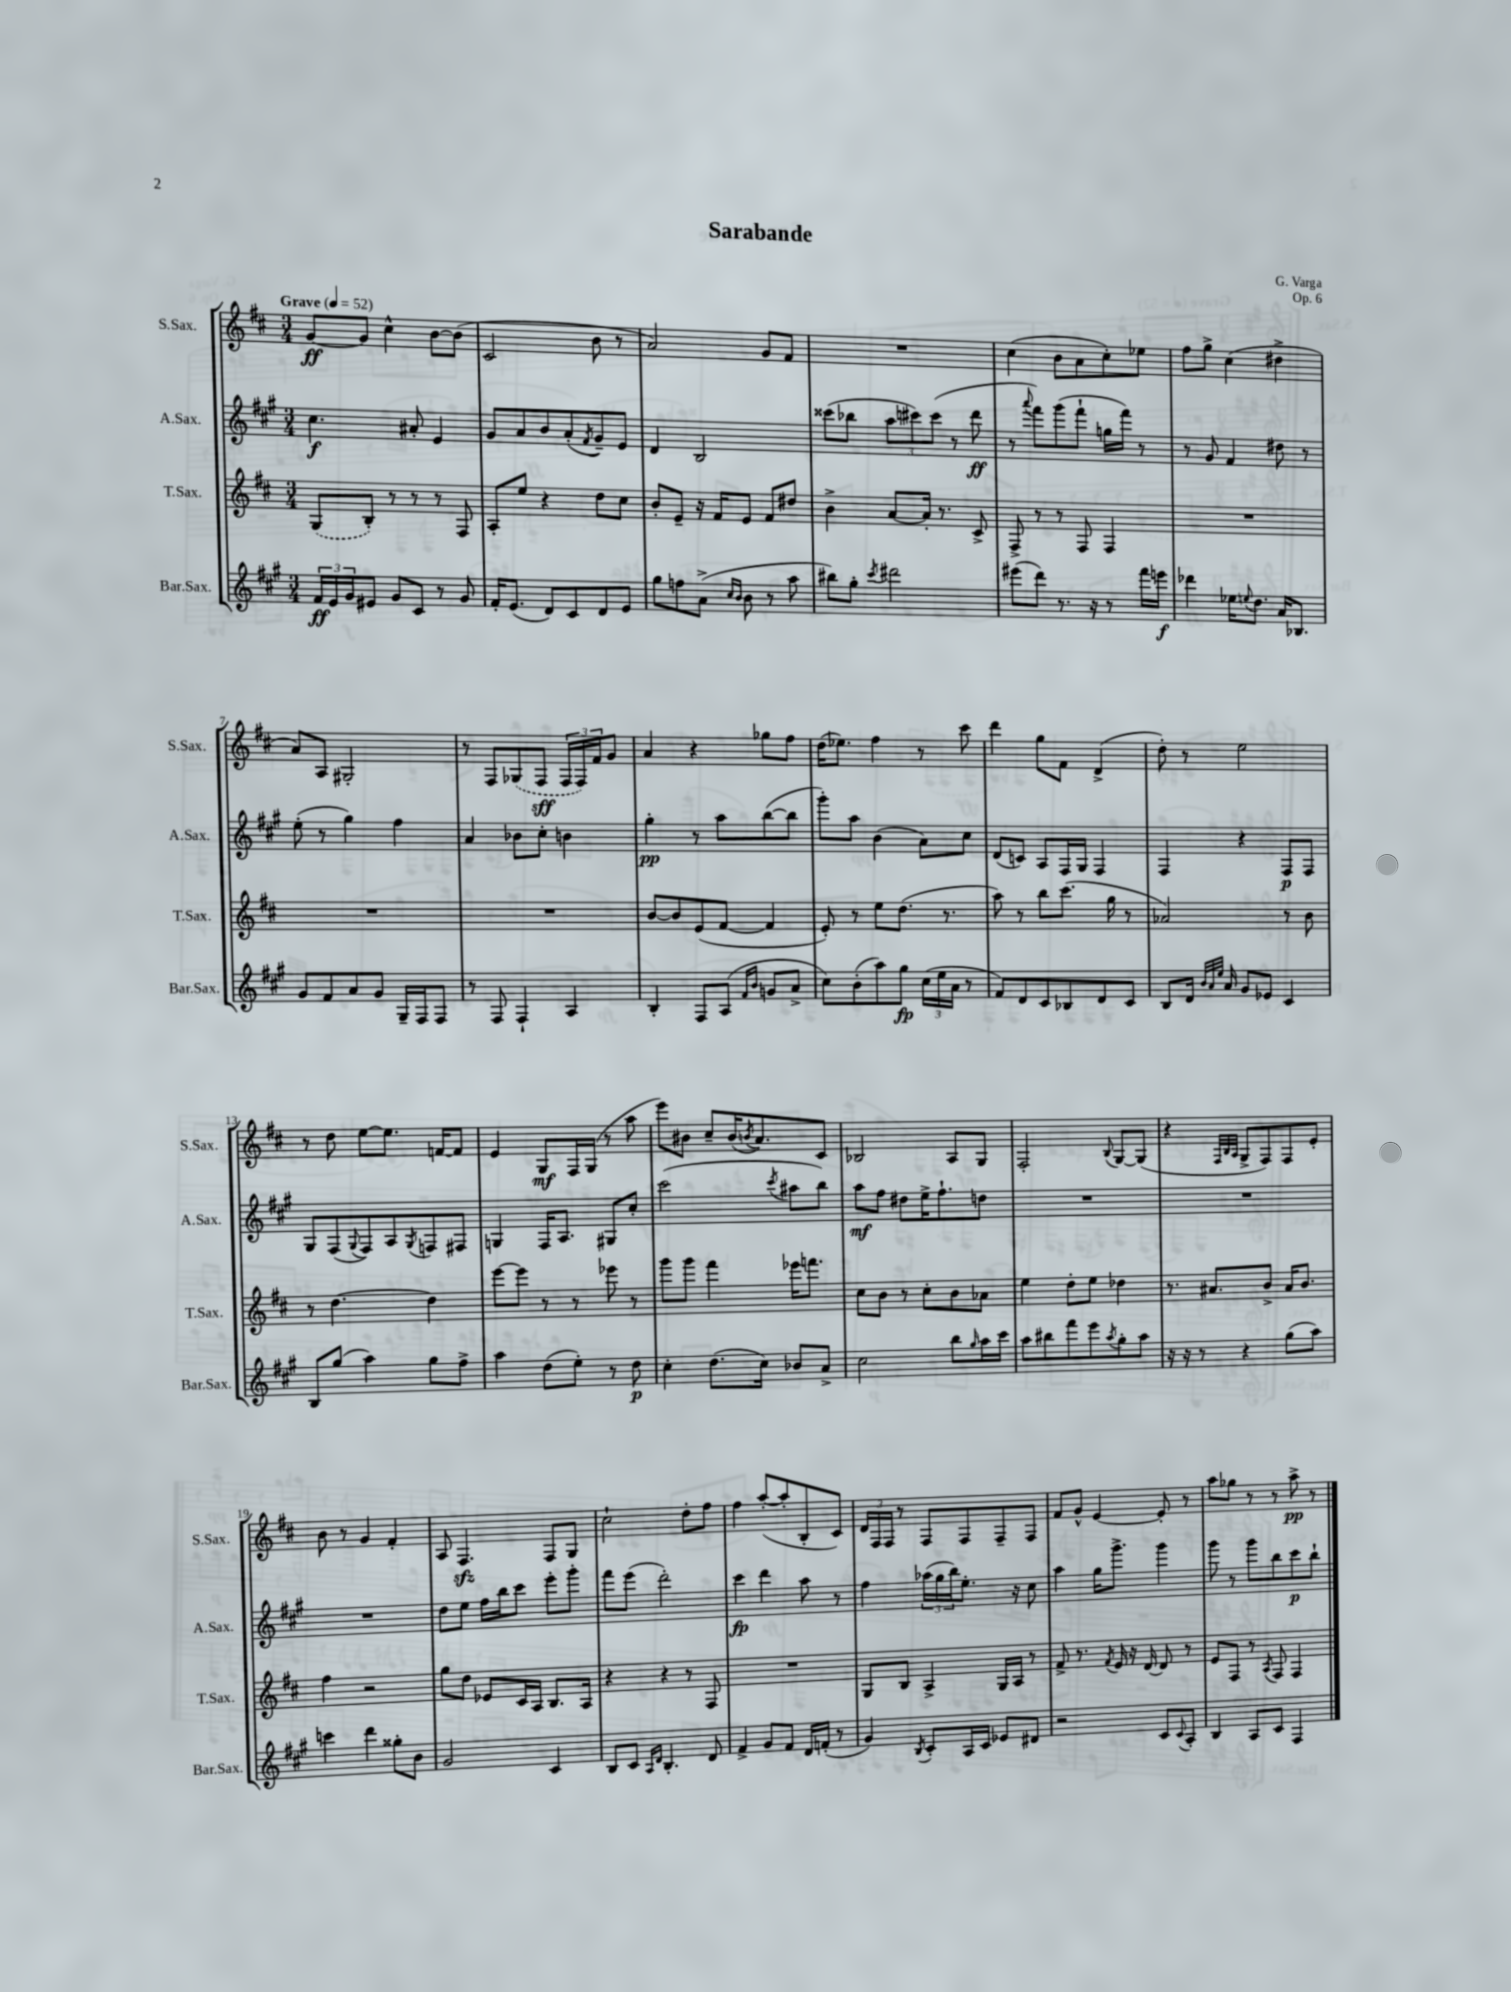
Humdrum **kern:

**kern	**kern	**kern	**kern
*staff4	*staff3	*staff2	*staff1
*clefG2	*clefG2	*clefG2	*clefG2
*k[f#c#g#]	*k[f#c#]	*k[f#c#g#]	*k[f#c#]
*M3/4	*M3/4	*M3/4	*M3/4
*MM52	*MM52	*MM52	*MM52
24f#	(8G	4.cc#	[8g
24e	.	.	.
24g#	.	.	.
8e#	8B')	.	8g]
8g#	8r	.	4cc#^^
8c#	8r	8a#'	.
8r	8r	4e	[8b
8g#	8F#	.	(8b]
=	=	=	=
16f#'	8A'	8g#	2c#
(8.e	.	.	.
.	8ee	8a	.
8d)	4r	8b	.
8c#	.	(8a'	.
.	.	8qf#	.
8d	8dd	8g#~)	8b
8e	8cc#	8e	8r
=	=	=	=
8gg#	8b'	4d	2a)
8ff	8e~	.	.
(8a^	16r	2B	.
.	16f#	.	.
16qqcc#	.	.	.
16qqb	.	.	.
8b	8e	.	.
8r	8f#	.	8g
8aa	8dd#	.	8f#
=	=	=	=
8bb#)	4b^	(8ccc##	2.r
8gg#'	.	8bb-	.
8qccc#	.	.	.
2ddd#	[8a	12aa	.
.	.	12ccc#)	.
.	16a']	.	.
.	.	(12ccc#	.
.	8.r	.	.
.	.	8r	.
.	8c#^	8ddd	.
=	=	=	=
(8eee#	8F#^	8r	(4cc#
.	.	8qqaaa	.
8ddd)	8r	8fff#)	.
8.r	8r	(8ggg#	8b
.	8F#	8fff#`	8a
16r	.	.	.
8r	4F#	16gg	8cc#')
.	.	16fff#)	.
16fff#	.	8r	8ee-
16eee	.	.	.
=	=	=	=
4ddd-	2.r	8r	8ff#
.	.	8g#	8gg^
16ee-	.	4f#	(4cc#
8qqee	.	.	.
8.dd	.	.	.
16a	.	8dd#	4dd#^
8.B-	.	.	.
.	.	8r	.
=	=	=	=
8g#	2.r	(8ee'	8a)
8f#	.	8r	8A
8a	.	4gg#)	2G#'
8g#	.	.	.
16G#~	.	4ff#	.
16F#	.	.	.
8F#	.	.	.
=	=	=	=
8r	2.r	4a	8r
8F#	.	.	8F#
4F#`	.	8b-	(8G-
.	.	8cc#'	8F#
4A	.	4b	24F#
.	.	.	24F#)
.	.	.	24f#
.	.	.	8g
=	=	=	=
4B'	[8b	4gg#'	4a
.	8b]	.	.
8F#	(8e	8r	4r
(8A	[8f#	8aa	.
16qqf#	.	.	.
16qqb	.	.	.
8g	4f#]	([8bb	8gg-
8a^	.	8bb]	8ff#
=	=	=	=
8cc#)	8e')	8ggg#')	(16dd
.	.	.	8.ee-)
(8b'	8r	8aa	.
8aa)	8ee	(4b	4ff#
8gg#	(8.dd	.	.
(24cc#	.	8a)	8r
24ee	.	.	.
.	8.r	.	.
24a	.	.	.
8r	.	8cc#	8ccc#
=	=	=	=
8f#)	8aa)	(8d	4ddd
8d	8r	8c)	.
8c#	8bb	8A	8gg
8B-	(8.ccc#	16F#	8f#
.	.	16G#	.
8d	.	4F#	(4d^
.	16gg	.	.
8c#	8r	.	.
=	=	=	=
8B	2a-)	4F#	8dd')
16d	.	.	8r
32qqb	.	.	.
32qqa	.	.	.
32qqee	.	.	.
16a	.	.	.
8g#	.	4r	2ee
8e-	.	.	.
4c#	8r	8F#	.
.	8b	8F#	.
=	=	=	=
8B	8r	8G#	8r
(8gg#	[4.dd	(8F#	8dd
.	.	8qqG#	.
4aa)	.	8F#)	[8ee
.	.	8A	8.ee]
.	.	8qG#	.
8gg#	4dd]	8F	.
.	.	.	[16f
8ff#^	.	8F#	8f]
=	=	=	=
4aa	[8eee	4G	4e
.	8eee]	.	.
(8dd	8r	16F#	8G
.	.	8.A	.
8ee')	8r	.	16F#
.	.	.	(16G
8r	8eee-	8G#	8r
8dd	8r	8cc#'	8aa
=	=	=	=
4cc#'	8ggg	(2ccc#	8eee)
.	8ggg	.	8b#
(8.dd	4fff#	.	8cc#~
.	.	.	(16b#
.	.	.	8qb
16cc#)	.	.	8.a)
.	.	8qccc#	.
8b-	16eee-	8aa#	.
.	8.fff	.	.
8a^	.	8bb)	8c#
=	=	=	=
2cc#	8cc#	8aa	2B-
.	8b	8ff#	.
.	8r	8dd#	.
.	8cc#'	16ee^	.
.	.	8.ff#`	.
8bb	8b	.	8A
16qqgg#	.	.	.
16aa	8a-	8dd	8G
16ccc#	.	.	.
=	=	=	=
8aa	4ee	2.r	2F#'
8bb#	.	.	.
8fff#	8dd'	.	.
8eee	8ee	.	.
8qaa	.	.	8qqB
8gg#'	4dd-	.	[8G
8aa	.	.	(8G]
=	=	=	=
16r	8.r	2.r	4r
16r	.	.	.
8r	.	.	.
.	8.a#	.	.
.	.	.	32qqF#
.	.	.	32qqB
.	.	.	32qqA
4r	.	.	8G^
.	8b^	.	8F#)
(8gg#	16a#	.	8F#
.	8.b	.	.
8aa)	.	.	8e'
=	=	=	=
4ccc	4ff#	2.r	8b
.	.	.	8r
4ddd	2r	.	4g
8gg##'	.	.	4f#'
8b	.	.	.
=	=	=	=
2g#	8gg	8dd	8A
.	8dd	8ee	4.F#
.	8e-	16ff#	.
.	.	16bb	.
.	16c#	8ccc#	.
.	16A	.	.
4c#	8.B	8eee'	8F#
.	.	8ggg#'	8G
.	16A	.	.
=	=	=	=
8B	4r	8fff#	2cc#`
8c#	.	(8eee	.
16qqA	.	.	.
16qqd	.	.	.
4.B'	4r	2ddd')	.
.	8r	.	8dd'
8d	8F#	.	8ff#
=	=	=	=
4f#^	2.r	4ccc#	4ff#
8g#	.	4ddd	([8aa'
8f#	.	.	8aa']
16d	.	8aa	8B'
(16f'	.	.	.
8r	.	8r	8c#)
=	=	=	=
4g#)	8G	4ff#	24d
.	.	.	24F#
.	.	.	24F#
.	8B	.	8r
8qB	.	.	.
8c#'	4A^	(24aa-	8F#
.	.	24gg#	.
.	.	24bb)	.
16A	.	8.ee'	8F#
16c#	.	.	.
8e-	16G	.	8F#~
.	16A	16r	.
8d#	8r	8cc#	8F#
=	=	=	=
2r	8f#^	4aa	8f#
.	8.r	.	8g^^
.	.	16gg#	[4e
.	8qf#	.	.
.	16e	8.ggg#^	.
.	16r	.	.
.	[16d	.	.
8c#	8d]	4ggg#	8e']
8qqc#	.	.	.
8A'	8r	.	8r
=	=	=	=
4B	8e	8ggg#	8aa
.	8F#	8r	8gg-
8A	8r	8ggg#	8r
.	8qA	.	.
8c#	8F#	8bb	8r
4F#	4F#	8ccc#	8aa^
.	.	8bb`	8r
==	==	==	==
*-	*-	*-	*-
